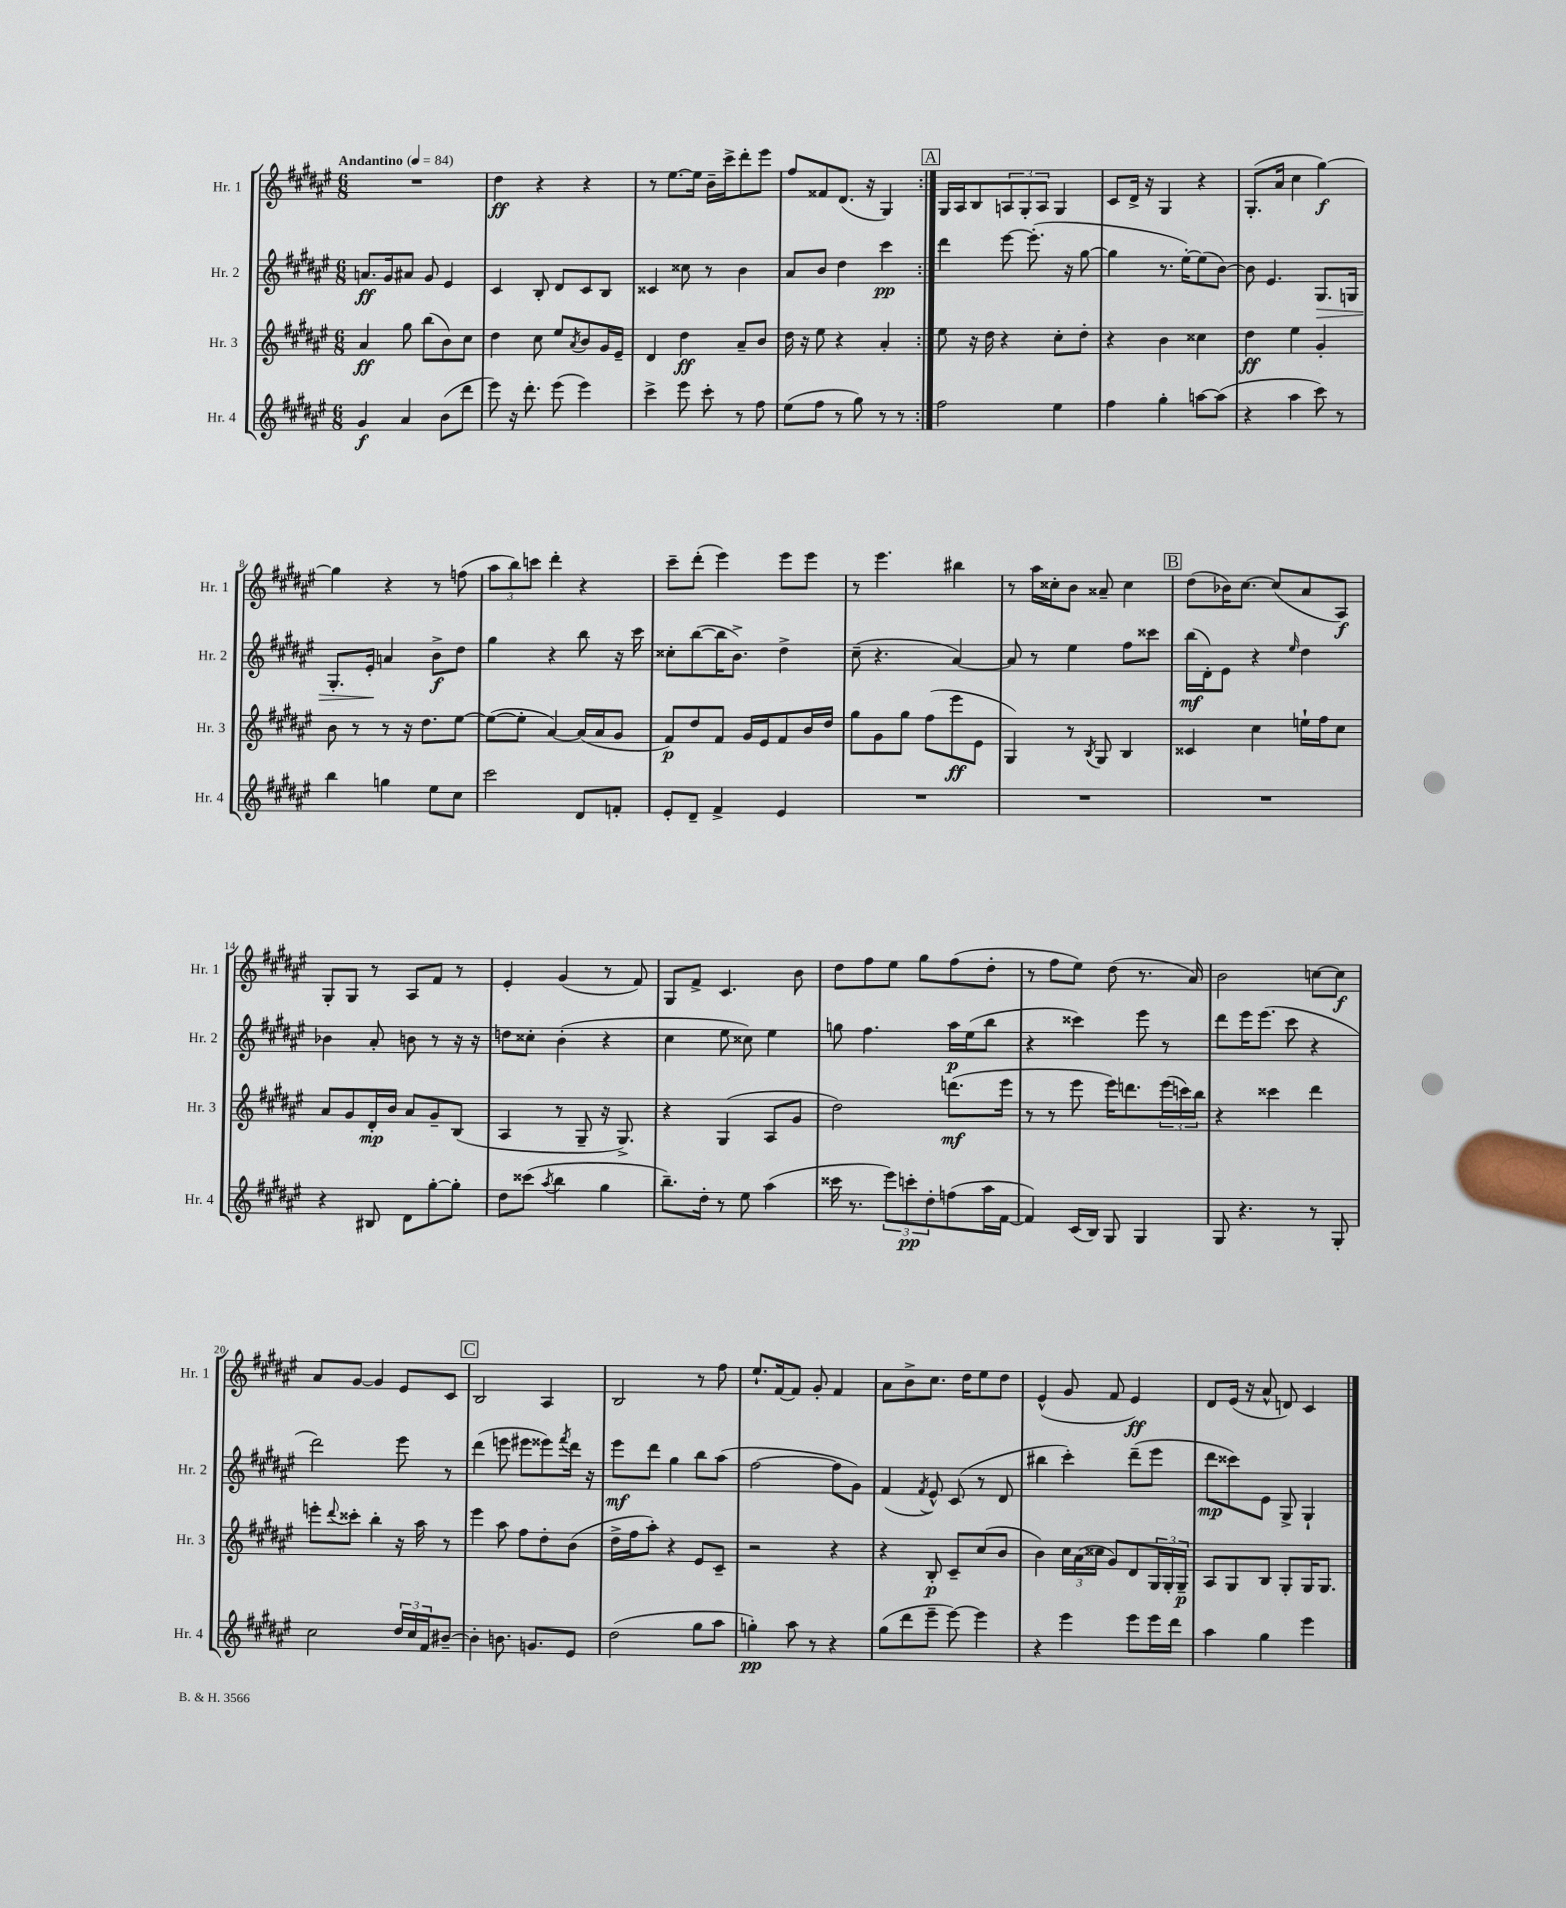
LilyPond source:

<<
\new StaffGroup <<
\new Staff = "s0" \with { instrumentName = "Hr. 1" shortInstrumentName = "Hr. 1" } {
    \clef treble \key fis \major \numericTimeSignature \time 6/8 \tempo "Andantino" 4 = 84
    \repeat volta 2 { R2. |
    dis''4\ff r4 r4 |
    r8 eis''8.~ eis''16 b'16-- cis'''16-> dis'''8-. eis'''8 |
    fis''8 fisis'8 dis'8.( r16 gis4) | }
    \mark \markup { \box "A" } gis16 ais16 b8 \tuplet 3/2 { a8 gis8-. a8 } gis4 |
    cis'8 dis'16-> r16 gis4 r4 |
    gis8.-.( ais'16 cis''4 gis''4~\f) |
    gis''4 r4 r8 f''8( |
    \tuplet 3/2 { ais''8 b''8) c'''8 } dis'''4-. r4 |
    cis'''8-- dis'''8-.( eis'''4) eis'''8 eis'''8 |
    r8 eis'''4. bis''4 |
    r8 ais''16 cisis''16-. b'8 aisis'8-- cisis''4 |
    \mark \markup { \box "B" } dis''8( bes'16) cis''8.~ cis''8( ais'8 ais8\f) |
    gis8-. gis8 r8 ais8 fis'8 r8 |
    eis'4-. gis'4( r8 fis'8) |
    gis8 fis'8-> cis'4. b'8 |
    dis''8 fis''8 eis''8 gis''8 fis''8( dis''8-. |
    r8 fis''8 eis''8) dis''8( r8. ais'16) |
    b'2 c''8~ c''8\f |
    ais'8 gis'8~ gis'4 eis'8 cis'8 |
    \mark \markup { \box "C" } b2 ais4 |
    b2 r8 fis''8 |
    eis''8.-! fis'16~ fis'8 gis'8-. fis'4 |
    ais'8 b'8-> cis''8. dis''16 eis''8 dis''8 |
    eis'4-^( gis'8 fis'8 eis'4\ff) |
    dis'8 eis'16( r16 ais'8-^ d'8) cis'4 \bar "|." |
}
\new Staff = "s1" \with { instrumentName = "Hr. 2" shortInstrumentName = "Hr. 2" } {
    \clef treble \key fis \major \numericTimeSignature \time 6/8
    \repeat volta 2 { a'8.\ff gis'16 ais'8 gis'8 eis'4 |
    cis'4 b8-. dis'8 cis'8 b8 |
    cisis'4 cisis''8 r8 b'4 |
    ais'8 b'8 dis''4 cis'''4\pp | }
    \mark \markup { \box "A" } dis'''4 eis'''8~ eis'''8.-.( r16 gis''8~ |
    gis''4 r8. eis''16~-.) eis''8( b'8~) |
    b'8 eis'4. gis8.\> g16 |
    gis8.-. eis'16-.\! a'4 b'8->\f dis''8 |
    gis''4 r4 b''8 r16 cis'''16 |
    cisis''8-. b''8~( b''16 b'8.->) dis''4-> |
    cis''8--( r4. ais'4~) |
    ais'8 r8 eis''4 fis''8 cisis'''8 |
    \mark \markup { \box "B" } b''16\mf( dis'16-.) eis'8 r4 \grace { eis''16 } dis''4 |
    bes'4 ais'8-. b'8 r8 r16 r16 |
    d''8 cisis''8-. b'4-.( r4 |
    cis''4 eis''8 cisis''8) eis''4 |
    g''8 fis''4. ais''16\p eis''16( b''8 |
    r4 cisis'''4) eis'''8 r8 |
    dis'''8 eis'''16 eis'''8.( cis'''8 r4 |
    dis'''2) eis'''8 r8 |
    \mark \markup { \box "C" } dis'''4( e'''8 eis'''8 eisis'''8) \acciaccatura { fis'''8 } dis'''16 r16 |
    eis'''8\mf dis'''8 gis''4 b''8 ais''8( |
    fis''2~ fis''8 gis'8) |
    fis'4( \acciaccatura { fis'8 } eis'8-^) cis'8( r8 dis'8 |
    bis''4 cis'''4-.) dis'''8--( eis'''8 |
    dis'''8\mp cisis'''8) eis'8 gis8-> gis4-! \bar "|." |
}
\new Staff = "s2" \with { instrumentName = "Hr. 3" shortInstrumentName = "Hr. 3" } {
    \clef treble \key fis \major \numericTimeSignature \time 6/8
    \repeat volta 2 { ais'4\ff gis''8 b''8( b'8) cis''8 |
    dis''4 cis''8 eis''8 \acciaccatura { ais'8 } b'8 gis'16 eis'16-- |
    dis'4 dis''4\ff ais'8-- b'8 |
    dis''16 r16 eis''8 r4 ais'4-. | }
    \mark \markup { \box "A" } eis''8 r16 dis''16 r4 cis''8-. dis''8-. |
    r4 b'4 cisis''4 |
    dis''4\ff eis''4 gis'4-. |
    b'8 r8 r8 r16 dis''8. eis''8~ |
    eis''8~( eis''8-. ais'4~) ais'16( ais'16 gis'8 |
    fis'8\p) dis''8 fis'8 gis'16 eis'16 fis'8 b'16 dis''16 |
    gis''8 gis'8 gis''8 fis''8( eis'''8\ff eis'8 |
    gis4) r8 \acciaccatura { b8 } gis8 b4 |
    \mark \markup { \box "B" } cisis'4 cis''4 e''16-! fis''16 cis''8 |
    ais'8 gis'8 dis'16-.\mp b'16 ais'8 gis'8-- b8( |
    ais4 r8 gis8-- r16 gis8.->) |
    r4 gis4( ais8 gis'8 |
    dis''2) d'''8.\mf( eis'''16 |
    r8 r8 eis'''8 eis'''16) d'''8. \tuplet 3/2 { eis'''16( c'''16) b''16 } |
    r4 cisis'''4 dis'''4 |
    e'''8-. \appoggiatura { dis'''8 } cisis'''8-. b''4-. r16 ais''16 r8 |
    \mark \markup { \box "C" } eis'''4 ais''8 fis''8 dis''8-. b'8( |
    dis''16-> fis''16 ais''8-.) r4 eis'8 cis'8-- |
    r2 r4 |
    r4 b8-.\p cis'8-- cis''8( b'8 |
    b'4) \tuplet 3/2 { cis''16 ais'16( cisis''16 } gis'8) dis'8 \tuplet 3/2 { gis16 gis16-. gis16--\p } |
    ais8 gis8 b8 gis8-. gis16 gis8. \bar "|." |
}
\new Staff = "s3" \with { instrumentName = "Hr. 4" shortInstrumentName = "Hr. 4" } {
    \clef treble \key fis \major \numericTimeSignature \time 6/8
    \repeat volta 2 { gis'4\f ais'4 b'8( dis'''8 |
    eis'''8) r16 dis'''8.-. eis'''8( eis'''4) |
    cis'''4-> eis'''8 cis'''8-. r8 fis''8 |
    eis''8( fis''8 r8 gis''8) r8 r8 | }
    \mark \markup { \box "A" } fis''2 eis''4 |
    fis''4 gis''4-. a''8~ a''8( |
    r4 ais''4 cis'''8) r8 |
    b''4 g''4 eis''8 cis''8 |
    cis'''2 dis'8 f'8-. |
    eis'8-. dis'8-- fis'4-> eis'4 |
    R2. |
    R2. |
    \mark \markup { \box "B" } R2. |
    r4 bis8 dis'8 gis''8~-. gis''8-. |
    dis''8 cisis'''8( \acciaccatura { ais''8 } b''4 gis''4 |
    b''8.--) dis''16-. r8 eis''8 ais''4( |
    cisis'''16 r8. \tuplet 3/2 { eis'''8) c'''8-.\pp dis''8-. } f''8( ais''16 fis'16~ |
    fis'4) cis'16( b16) gis8 gis4 |
    gis8 r4. r8 gis8-. |
    cis''2 \tuplet 3/2 { dis''16 cis''16 fis'16 } bis'8~-- |
    \mark \markup { \box "C" } bis'4-. b'8. g'8. eis'8 |
    dis''2( gis''8 ais''8 |
    g''4-.\pp) ais''8 r8 r4 |
    gis''8( dis'''8 eis'''8-- eis'''8~) eis'''4 |
    r4 eis'''4 eis'''8 eis'''16 dis'''16 |
    ais''4 gis''4 eis'''4 \bar "|." |
}
>>
>>
